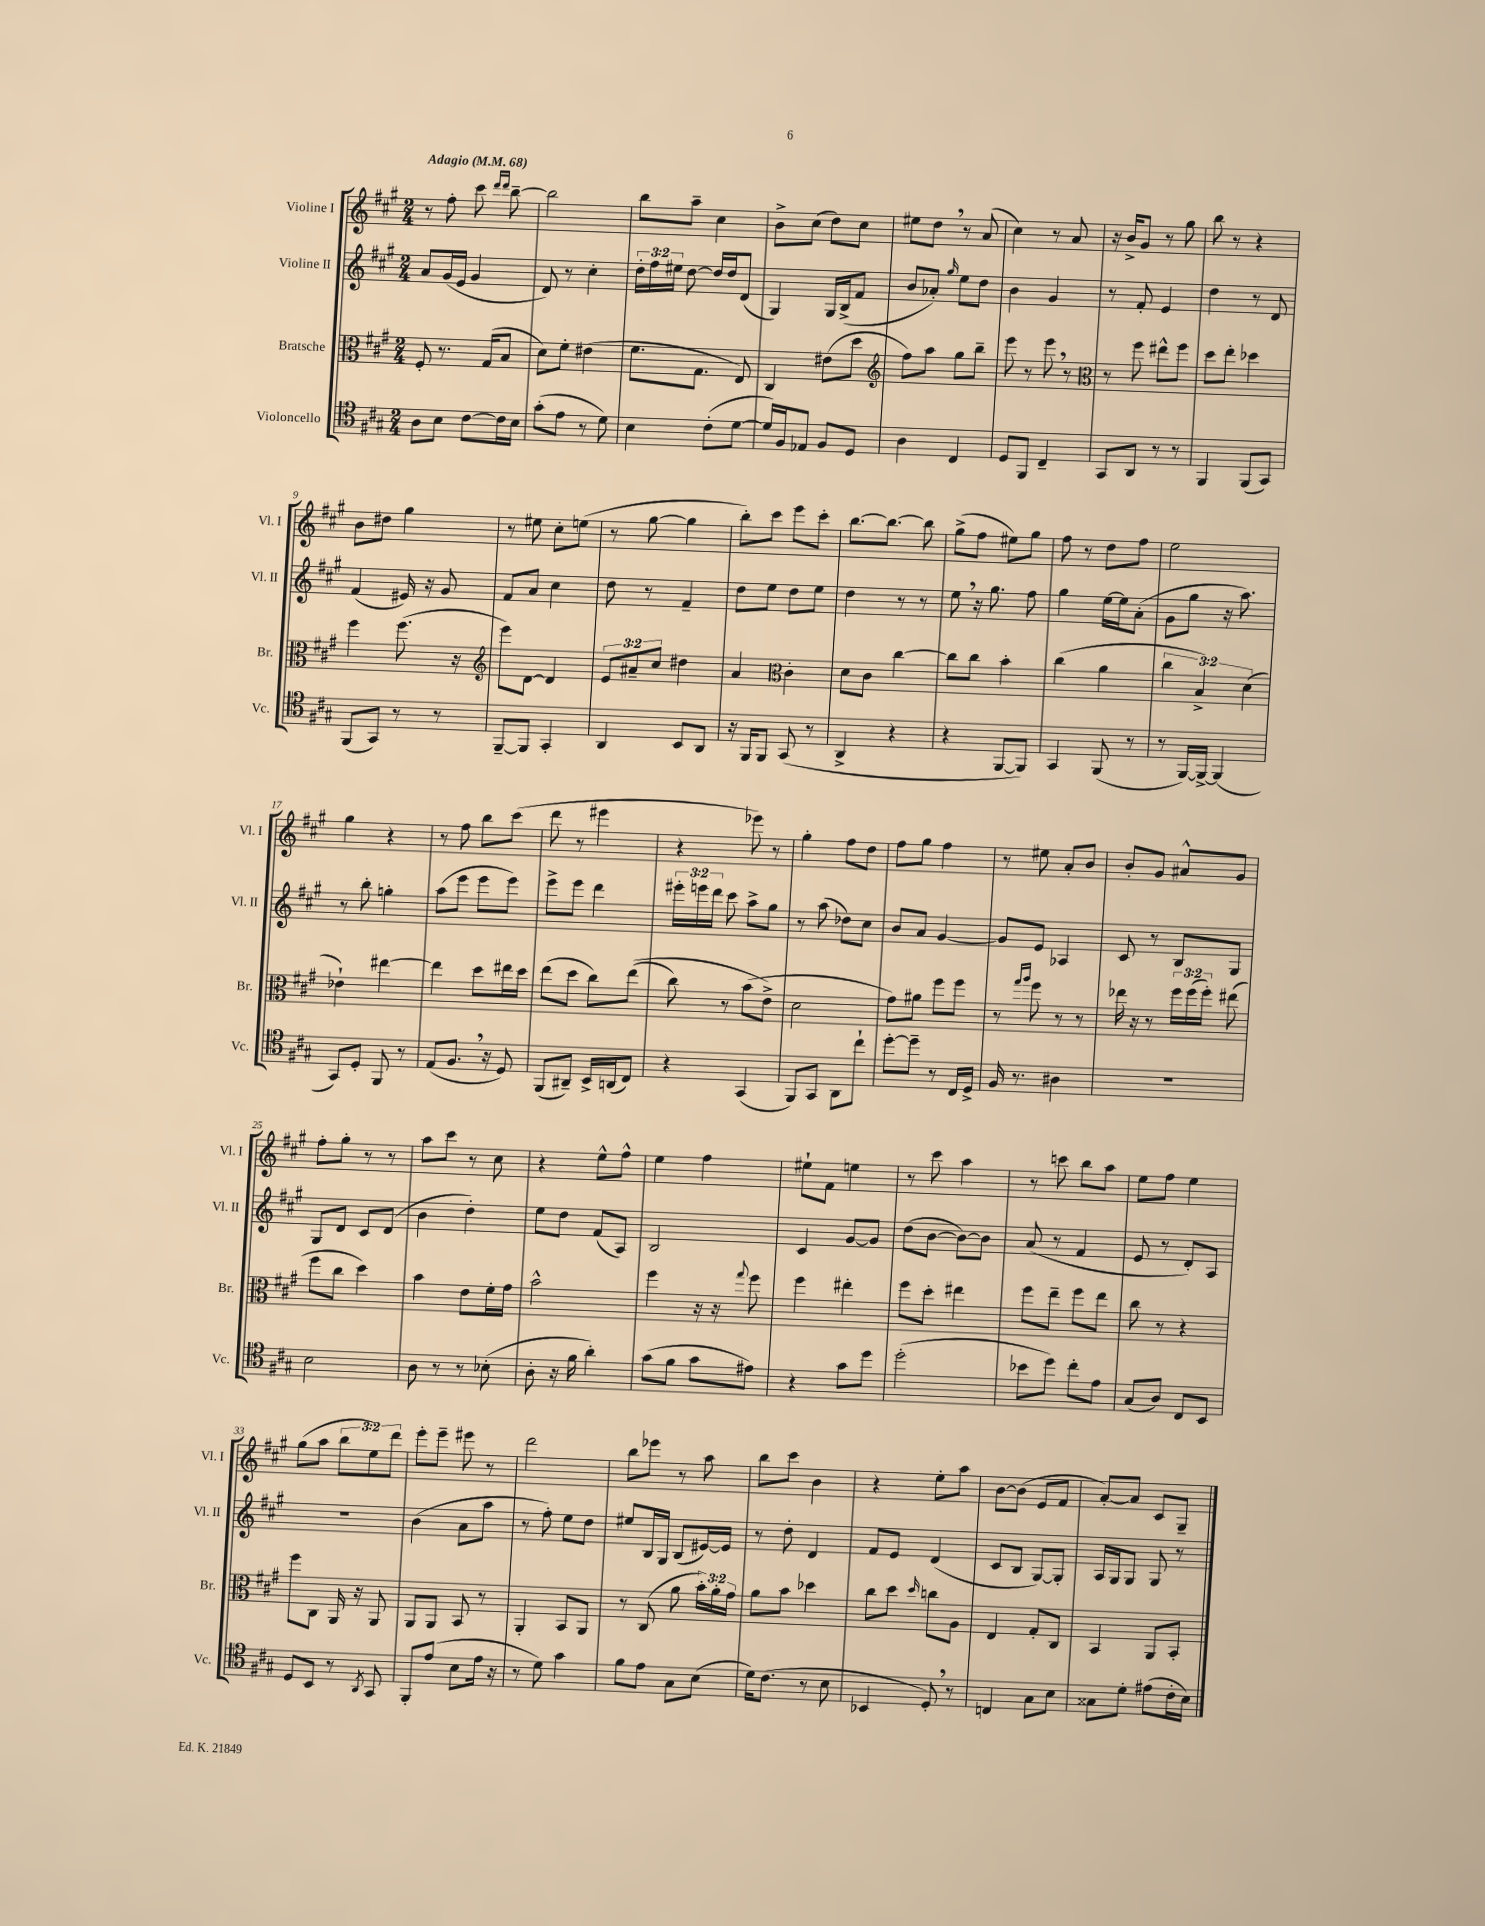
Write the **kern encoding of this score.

**kern	**kern	**kern	**kern
*part4	*part3	*part2	*part1
*staff4	*staff3	*staff2	*staff1
*I"Violoncello	*I"Bratsche	*I"Violine II	*I"Violine I
*I'Vc.	*I'Br.	*I'Vl. II	*I'Vl. I
*clefC4	*clefC3	*clefG2	*clefG2
*k[f#c#g#]	*k[f#c#g#]	*k[f#c#g#]	*k[f#c#g#]
*M2/4	*M2/4	*M2/4	*M2/4
*MM68	*MM68	*MM68	*MM68
=1	=1	=1	=1
!	!	!	!LO:TX:a:B:t=Adagio
8A\L	8F#'/	8a/L	8r
8B\J	8.r	(16g#/L	8ff#'\
.	.	16e/JJ	.
[8c#\L	.	4g#/	8ccc#\
.	(16G#/KL	.	.
.	.	.	16qqddd/LL
.	.	.	16qqddd/JJ
16c#\L]	8B/J	.	[8bb~\
16B\JJ	.	.	.
=2	=2	=2	=2
(8g#'\L	8d\L)	8d/)	2bb\]
8e\J	8f#'\J	8r	.
8r	(4e#X\	4cc#'\	.
8d\)	.	.	.
=3	=3	=3	=3
4B\	8.f#\L	24dd'\LL	8bb\L
.	.	24ff#\	.
.	.	24ee#X\JJ	.
.	.	[8dd\	8aa~\J
.	8.G#\J	.	.
(8c#'\L	.	16dd/LL]	4cc#\
.	.	16dd/J	.
[8d\J	8E/)	(8d/J	.
=4	=4	=4	=4
16d/LL])	4C#/	4G#/)	8b^\L
16F#/J	.	.	.
8E-X/J	.	.	(8cc#\J
8F#/L	(8e#X\L	16G#/LL	8dd\L)
.	.	(16B^/J	.
8D/J	8dd\J	8f#/J	8cc#\J
=5	=5	=5	=5
*	*clefG2	*	*
4A\	8ff#\L)	8b/L	8ee#X\L
.	8aa\J	8a-X'/J)	8dd,\J
.	.	16qqgg#/	.
4C#/	8gg#\L	8ee\L	8r
.	8bb~\J	8dd\J	(8a/
=6	=6	=6	=6
8D/L	8eee\	4b\	4cc#\)
8FF#/J	8r	.	.
4C#~/	8eee,\	4g#/	8r
.	8r	.	8a/
=7	=7	=7	=7
*	*clefC3	*	*
8GG#/L	8r	8r	16r
.	.	.	16b^/KL
8AA/J	8ff#\	8f#'/	8g#/J
8r	8ee#X^^\L	4e/	8r
8r	8ff#\J	.	8gg#\
=8	=8	=8	=8
4FF#/	8dd\L	4dd\	8bb\
.	8ee'\J	.	8r
(8FF#/L	4dd-X\	8r	4r
8GG#/J)	.	8d/	.
!!LO:LB:g=z
=9	=9	=9	=9
(8FF#/L	4ff#\	(4f#/	8b\L
8GG#/J)	.	.	8dd#X\J
8r	(8.ff#\	16e#X/)	4gg#\
.	.	16r	.
8r	.	8g#/	.
.	16r	.	.
=10	=10	=10	=10
*	*clefG2	*	*
[8FF#~/L	8eee\L)	8f#/L	8r
8FF#/J]	[8d\J	8a/J	8ee#X\
4GG#'/	4d/]	4cc#\	8cc#'\L
.	.	.	(8een\J
=11	=11	=11	=11
4AA/	12e/L	8dd\	8r
.	12a#X~/	.	.
.	.	8r	[8gg#\
.	12cc#/J	.	.
8BB/L	4dd#X\	4f#~/	4gg#\]
8AA/J	.	.	.
=12	=12	=12	=12
16r	4a/	8dd\L	8bb'\L)
16FF#/KL	.	.	.
8FF#/J	.	8ee\J	8ccc#\J
*	*clefC3	*	*
(8GG#/	4c#'\	8dd\L	8eee\L
8r	.	8ee\J	8ccc#'\J
=13	=13	=13	=13
4AA^/	8d\L	4dd\	[8.bb\L
.	8c#\J	.	.
.	.	.	8.bb\J_
4r	[4cc#\	8r	.
.	.	8r	8bb\]
=14	=14	=14	=14
4r	8cc#\L]	8ee,\	(8gg#^\L
.	8cc#\J	16r	8ff#\J
.	.	8.gg#\	.
[8FF#/L	4b'\	.	8ee#X\L)
8FF#/J])	.	8ff#\	8gg#\J
=15	=15	=15	=15
4GG#/	(4cc#\	4gg#\	8ff#\
.	.	.	8r
(8FF#/	4a\	[16ee\LL	8dd\L
.	.	16ee\J]	.
8r	.	(8a'\J	8ff#\J
=16	=16	=16	=16
8r	6cc#\	8g#\L	2ee\
[16FF#/LL)	.	8gg#\J	.
.	6B^/)	.	.
16FF#^/JJ_	.	.	.
(4FF#/]	.	16r	.
.	.	8.aa\)	.
.	(6d\	.	.
!!LO:LB:g=z
=17	=17	=17	=17
8GG#/L)	4e-X`\)	8r	4gg#\
8D'/J	.	8bb'\	.
8FF#/	[4ee#X\	4ggn'\	4r
8r	.	.	.
=18	=18	=18	=18
(8E/L	4ee#\]	(8aa\L	8r
8.F#,/J	.	8eee\J	8ff#\
.	8dd\L	8eee\L	8bb\L
16r	.	.	.
8D/)	16ee#X\L	8eee\J)	(8ccc#\J
.	16dd\JJ	.	.
=19	=19	=19	=19
(8FF#/L	(8ee\L	8eee^\L	8ddd\
8AA#X~/J)	8dd\J	8eee\J	8r
16BB^/LL	8cc#\L)	4ddd\	4eee#X\
(16AAn/J	.	.	.
8C#/J)	((8ee\J	.	.
=20	=20	=20	=20
4r	8cc#\)	24eee#X'\LL	4r
.	.	24eeen\	.
.	.	24ddd\JJ	.
.	8r	8ccc#\	.
(4GG#/	(8b\L	8aa^\L	8eee-X\)
.	8e^\J)	8gg#\J	8r
=21	=21	=21	=21
8FF#/L)	2d\	8r	4gg#'\
8GG#/J	.	(8aa\	.
8AA\L	.	8dd-X\L)	8ff#\L
8cc#`\J	.	8cc#\J	8dd\J
=22	=22	=22	=22
[8dd'\L	8g#\L)	8b/L	8ff#\L
8dd~\J]	8a#X\J	8a/J	8gg#\J
8r	8ff#\L	[4g#/	4ff#\
16C#/LL	8ff#\J	.	.
16D^/JJ	.	.	.
=23	=23	=23	=23
16F#/	8r	8g#/L]	8r
8.r	.	.	.
.	16qqgg#/LL	.	.
.	16qqaa/JJ	.	.
.	8ff#\	8e/J	8ee#X\
4A#X\	8r	4A-X/	8a'/L
.	8r	.	8b/J
=24	=24	=24	=24
2r	16ee-X\	8c#/	8b'/L
.	16r	.	.
.	8r	8r	8g#/J
.	24ff#\LL	8B/L	8a#X^^/L
.	(24ff#\	.	.
.	24ff#'\JJ)	.	.
.	(8ee#X\	8G#/J	8g#/J
!!LO:LB:g=z
=25	=25	=25	=25
2B\	8ff#\L	8G#/L	8ff#'\L
.	8cc#\J	8d/J	8gg#'\J
.	4dd\)	8c#/L	8r
.	.	(8d/J	8r
=26	=26	=26	=26
8A\	4b\	4b\	8aa\L
8r	.	.	8ccc#\J
8r	8e\L	4dd'\)	8r
(8B-X'\	16f#'\L	.	8cc#\
.	16g#\JJ	.	.
=27	=27	=27	=27
8A'\	2b^^\	8ee\L	4r
16r	.	8dd\J	.
16f#\	.	.	.
4a'\)	.	(8f#/L	8ee^^\L
.	.	8A/J)	8ff#^^\J
=28	=28	=28	=28
(8g#\L	4ff#\	2B/	4ee\
8f#\J	.	.	.
8g#\L	16r	.	4ff#\
.	16r	.	.
.	8qqgg#/	.	.
8e#X\J)	8ff#\	.	.
=29	=29	=29	=29
4r	4ff#\	4c#/	8ee#X`\L
.	.	.	8f#\J
8g#\L	4ee#X'\	[8g#/L	4een\
8dd\J	.	8g#/J]	.
=30	=30	=30	=30
(2dd'\	8ff#\L	(8dd\L	8r
.	8dd'\J	[8b\J	8ccc#\
.	4ee#X\	8b\L_)	4aa\
.	.	8b\J]	.
=31	=31	=31	=31
8b-X\L	8ff#\L	(8a/	8r
8dd\J)	8ee~\J	8r	8cccn\
8cc#'\L	8ff#\L	4f#/	8bb\L
8e\J	8ee\J	.	8aa\J
=32	=32	=32	=32
(8G#/L	8cc#\	8e/	8ee\L
8A/J)	8r	8r	8ff#\J
8C#/L	4r	8d'/L)	4ee\
8BB/J	.	8A/J	.
!!LO:LB:g=z
=33	=33	=33	=33
8D/L	8ff#\L	2r	(8gg#\L
8BB/J	8C#\J	.	8aa\J
8r	16AA/	.	12bb\L
.	16r	.	.
.	.	.	12ee\)
8qAA/	.	.	.
8GG#/	8AA/	.	.
.	.	.	12ddd\J
=34	=34	=34	=34
8FF#'/L	8AA/L	(4b\	8eee'\L
(8e/J	8AA/J	.	8eee~\J
8B\L	8BB/	8a\L	8eee#X\
16e\Jk	8r	8aa\J	8r
16r	.	.	.
=35	=35	=35	=35
8r	4AA'/	8r	2ddd\
8d\)	.	8ff#'\)	.
4g#\	8BB/L	8ee\L	.
.	8AA/J	8dd\J	.
=36	=36	=36	=36
8f#\L	8r	8ee#X/L	8bb\L
8e\J	(8C#/	16B/L	8eee-X\J
.	.	16G#/JJ	.
8G#\L	8a\	(8B/L	8r
(8B\J	24b'\LL)	[16e#X/L)	8aa\
.	24a'\	.	.
.	.	16e#/JJ]	.
.	24g#\JJ	.	.
=37	=37	=37	=37
16d\KL)	8a\L	8r	8bb\L
(8.c#\J	.	.	.
.	8b\J	8dd'\	8ccc#\J
8r	4dd-X\	4d/	4b\
8B\	.	.	.
=38	=38	=38	=38
4BB-X/	8cc#\L	8f#/L	4r
.	8dd\J	8e/J	.
.	16qqdd/	.	.
8D',/)	8ccn\L	(4d/	8ee'\L
8r	8A\J	.	8aa\J
=39	=39	=39	=39
4Cn/	4E/	8c#/L	[8b\L
.	.	8B/J	(8b\J]
8G#\L	8G#'/L	[8G#/L)	8e/L
8B\J	8C#/J	8G#'/J]	8f#/J
=40	=40	=40	=40
8G##X\L	4BB/	16A/LL	[8a'/L)
.	.	16G#/J	.
8d'\J	.	8G#/J	8a/J]
(8e#X\L	8AA/L	8G#/	8c#/L
16c#'\L	8BB'/J	8r	8G#~/J
16B\JJ)	.	.	.
==	==	==	==
*-	*-	*-	*-
